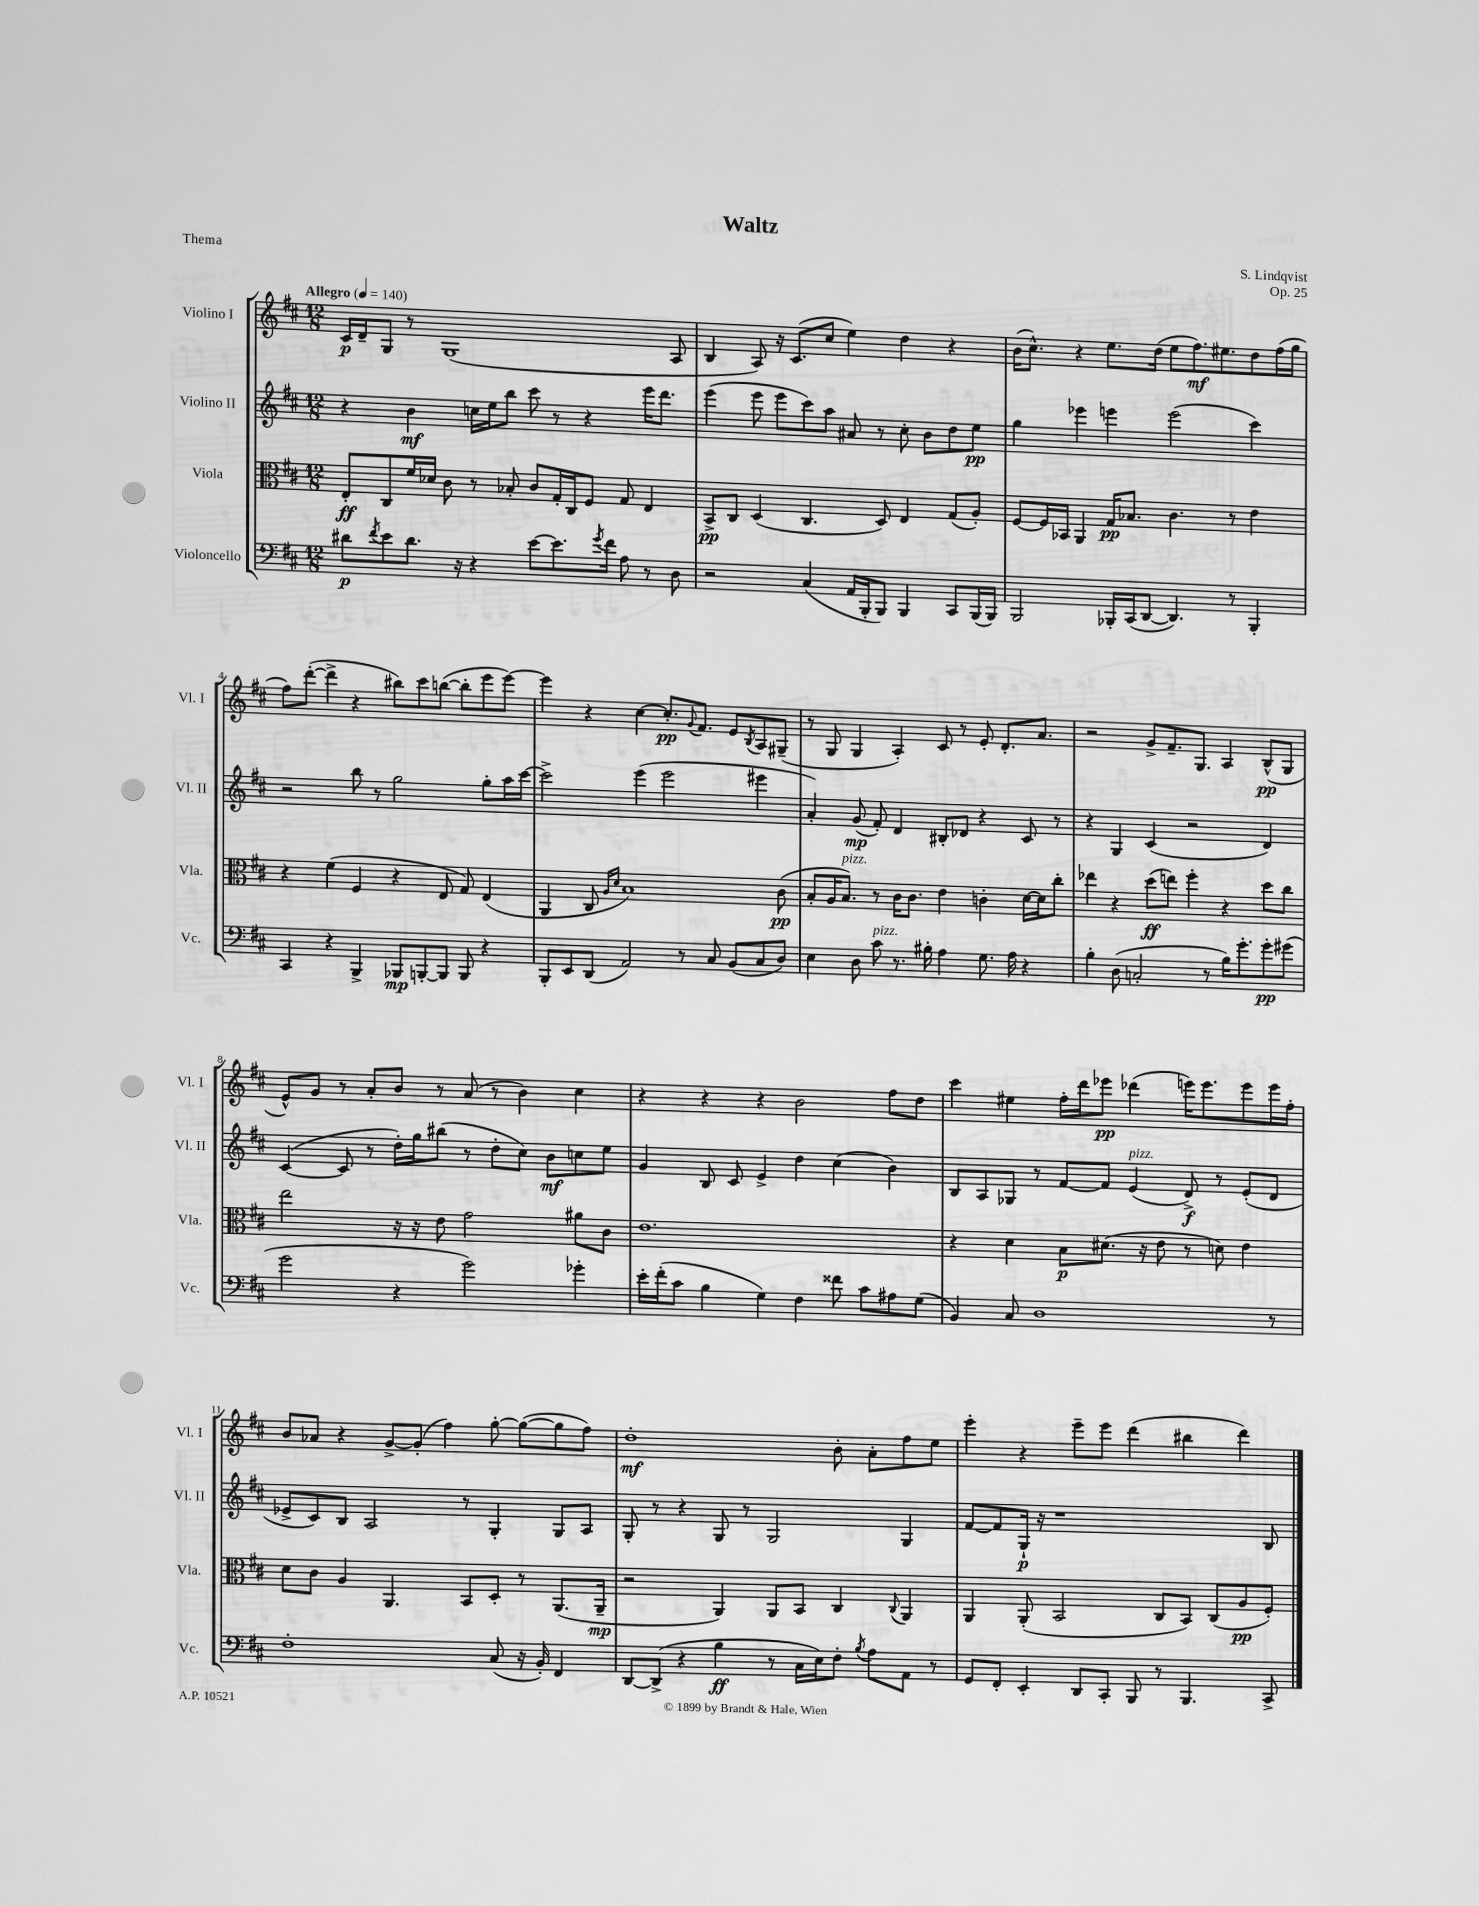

**kern	**kern	**kern	**kern
*staff4	*staff3	*staff2	*staff1
*clefF4	*clefC3	*clefG2	*clefG2
*k[f#c#]	*k[f#c#]	*k[f#c#]	*k[f#c#]
*M12/8	*M12/8	*M12/8	*M12/8
*MM140	*MM140	*MM140	*MM140
8d#\L	8E'/L	4r	16c#/LL
.	.	.	16d~/J
8qf#/	.	.	.
8e\	8C#/	.	8G/J
8.d#\J	16f#/L	4b\	8r
.	16d-/JJ	.	.
.	8c#\	.	(1G
16r	.	.	.
4r	8r	16cc\LL	.
.	.	16ee\J	.
.	8B-'/	8bb\J	.
[8e\L	8c#/L	8ccc#\	.
8.e\]	16G'/L	8r	.
.	16C#/J	.	.
.	8F#/J	4r	.
8qg/	.	.	.
16f#\Jk	.	.	.
8A\	8G/	.	.
8r	4E/	16eee\LK	.
.	.	8.ddd\J	.
8D\	.	.	8A/
=	=	=	=
2r	8BB^/L	(4eee\	4B/
.	8C#/J	.	.
.	(4D/	8eee\	8A/)
.	.	8eee\L	16r
.	.	.	(8.c#/L
(4C#/	4.C#/	8ccc#\)	.
.	.	8aa\J	8cc#/J
16AA/LL	.	8a#/	4ee\)
16BBB'/J	.	.	.
8BBB/J)	8D/)	8r	.
4BBB/	4E/	8cc#'\	4dd\
.	.	8b\L	.
8CC#/L	(8G/L	8dd\	4r
(16BBB/L	8A'/J)	8ee\J	.
16BBB/JJ)	.	.	.
=	=	=	=
2BBB/	[8F#/L	4gg\	(16b\LK
.	.	.	8.cc#^^\J)
.	16F#/]L	.	.
.	16BB-/JJ	.	.
.	4AA/	4eee-\	4r
16BBB-'/LL	16G/LK	4eee\	8.ee\L
(16CC#/J	8.B-/J	.	.
[8DD/J	.	.	.
.	.	.	(16dd\Jk
4.DD/])	4.c#\	(2eee\	8ee\L
.	.	.	8.ff#\)
.	.	.	8.ee#\
8r	8r	.	.
4BBB-'/	4e\	4ccc#\)	8dd\
.	.	.	(16ff#\L
.	.	.	16gg\JJ
=	=	=	=
4CC#/	4r	2r	8ff#\L)
.	.	.	([8ddd'\J
4r	(4f#\	.	4ddd^\]
4BBB^/	4F#/	8bb\	4r
.	.	8r	.
8BBB-/L	4r	2gg\	8bb#\L)
[8BBB'/	.	.	8ccc#\
8BBB/]J	8E/	.	([8bb\J
8BBB/	8G/)	.	8bb'\]L
4r	(4E/	8gg'\L	8eee\
.	.	16aa\L	[8eee\J)
.	.	[16ccc#\JJ	.
=	=	=	=
8BBB'/L	4AA/	2ccc#^\]	4eee\]
8EE/	.	.	.
(8DD/J	8C#/	.	4r
.	16qqA/LL	.	.
.	16qqd/JJ	.	.
2AA/)	1B)	.	.
.	.	(4eee\	[4cc#\
.	.	2eee\	8.cc#'/]L
8r	.	.	.
.	.	.	8qqg/
.	.	.	8.f#/J
8C#/	.	.	.
(8BB/L	.	.	8e/L
.	.	.	8qB/
8C#/	.	4eee#\	8A/
8D/J)	(8c#\	.	(8G#~/J
=	=	=	=
4E\	8B'/L	4a'/)	8r
.	16A/K	.	8G/
.	8.B/J)	.	.
8D\	.	(8g/	4G/
8c#\	8r	8f#'/)	.
8.r	16c#\LK	4d/	4A'/)
.	8.c#\J	.	.
16B#'\	.	.	.
4A\	4e\	8B#'/L	8c#/
.	.	8d-/J	8r
8.G\	4c'\	4r	8e'/
.	.	.	8.d'/L
16A\	.	.	.
4r	[16d\LL	8c#/	.
.	16d\]J	.	8.a/J
.	8cc#'\J	8r	.
=	=	=	=
4B'\	4ee-\	4r	2r
(8D\	4r	4G/	.
2C'/	.	.	.
.	(8dd\L	(4c#/	8g^/L
.	8ee\J)	.	8.f#~/
.	4ff#'\	2r	.
.	.	.	8.G/J
8r	.	.	.
16B\LK)	4r	.	4A/
8.g'\	.	.	.
8g'\	8dd\L	4d/)	(8B^^/L
(8g#\J	8cc#\J	.	8G/J
=	=	=	=
2g\	2ee\	([4c#/	8e^^/L)
.	.	.	8g/J
.	.	8c#/]	8r
.	.	8r	8a'/L
4r	16r	16dd'\LL)	8b/J
.	16r	16gg\J	.
.	8e\	(8bb#\J	8r
2g\)	2g\	8r	(8a/
.	.	8dd'\L	8r
.	.	8cc#\J)	4b\)
.	.	8b\L	.
4g-'\	8a#\L	8cc\	4cc#\
.	8c#\J	8ee\J	.
=	=	=	=
16e'\LL	1.e	4g/	4r
(16f#'\J	.	.	.
8c#\J	.	.	.
4B\	.	8B/	4r
.	.	8c#/	.
4G\)	.	4e^/	4r
4F#\	.	4dd\	2b\
8f##\	.	(4cc#\	.
8c#\L	.	.	.
8A#\	.	4b\)	8ff#\L
(8G\J	.	.	8dd\J
=	=	=	=
4BB/)	4r	8B/L	4ccc#\
.	.	8A/	.
8C#/	4d\	8G-/J	4ee#\
1D	.	8r	.
.	8B\L	[8f#/L	16ff#'\LL
.	.	.	16ddd\J
.	(8.d#\J	8f#/]J	8eee-\J
.	.	(4e/	(4ddd-\
.	16r	.	.
.	8e\	.	.
.	8r	8d^/)	16eee\LK)
.	.	.	8.eee\
.	8d\)	8r	.
.	4e\	(8e'/L	8eee\
8r	.	8d/J	16eee\L
.	.	.	16ff#'\JJ
=	=	=	=
1F#'	8d\L	8e-^/L	8b/L
.	8c#\J	8c#/)	8a-/J
.	4A/	8B/J	4r
.	.	2A/	.
.	4.AA/	.	[8g^/L
.	.	.	(8g'/]J
.	.	.	4ff#\)
.	8BB/L	8r	.
(8C#/	8D'/J	4G'/	[8gg'\
16r	8r	.	(8gg\_L
16BB'/)	.	.	.
4FF#/	(8.AA/L	8G/L	8gg\]
.	.	8A/J	8ff#\J)
.	16AA~/Jk	.	.
=	=	=	=
[8DD/L	2r	8G'/	1dd'
(8DD^/]J	.	8r	.
4r	.	4r	.
4B\	4AA/)	8G/	.
.	.	8r	.
8r	8AA/L	2G/	.
16C#\LL	8BB/J	.	.
16E\J)	.	.	.
8F#'\J	4C#/	.	8b'\
8qB/	.	.	.
8A\L	.	.	8a'\L
.	8qqC#/	.	.
8AA\J	4AA/	4G/	8ff#\
8r	.	.	8ee\J
=	=	=	=
8GG/L	4AA/	[8f#/L	4eee'\
8FF#'/J	.	8f#/]	.
4EE'/	(8AA'/	16G`/Jk	4r
.	.	16r	.
.	2BB/	1r	.
8DD/L	.	.	8eee~\L
8CC#'/J	.	.	8eee\J
8BBB/	.	.	(4ddd\
8r	8C#/L	.	.
4.BBB/	8BB/J)	.	4bb#\
.	(8C#/L	.	.
.	8A/	.	4ddd\)
8CC#^/	8F#'/J)	8B/	.
==	==	==	==
*-	*-	*-	*-
